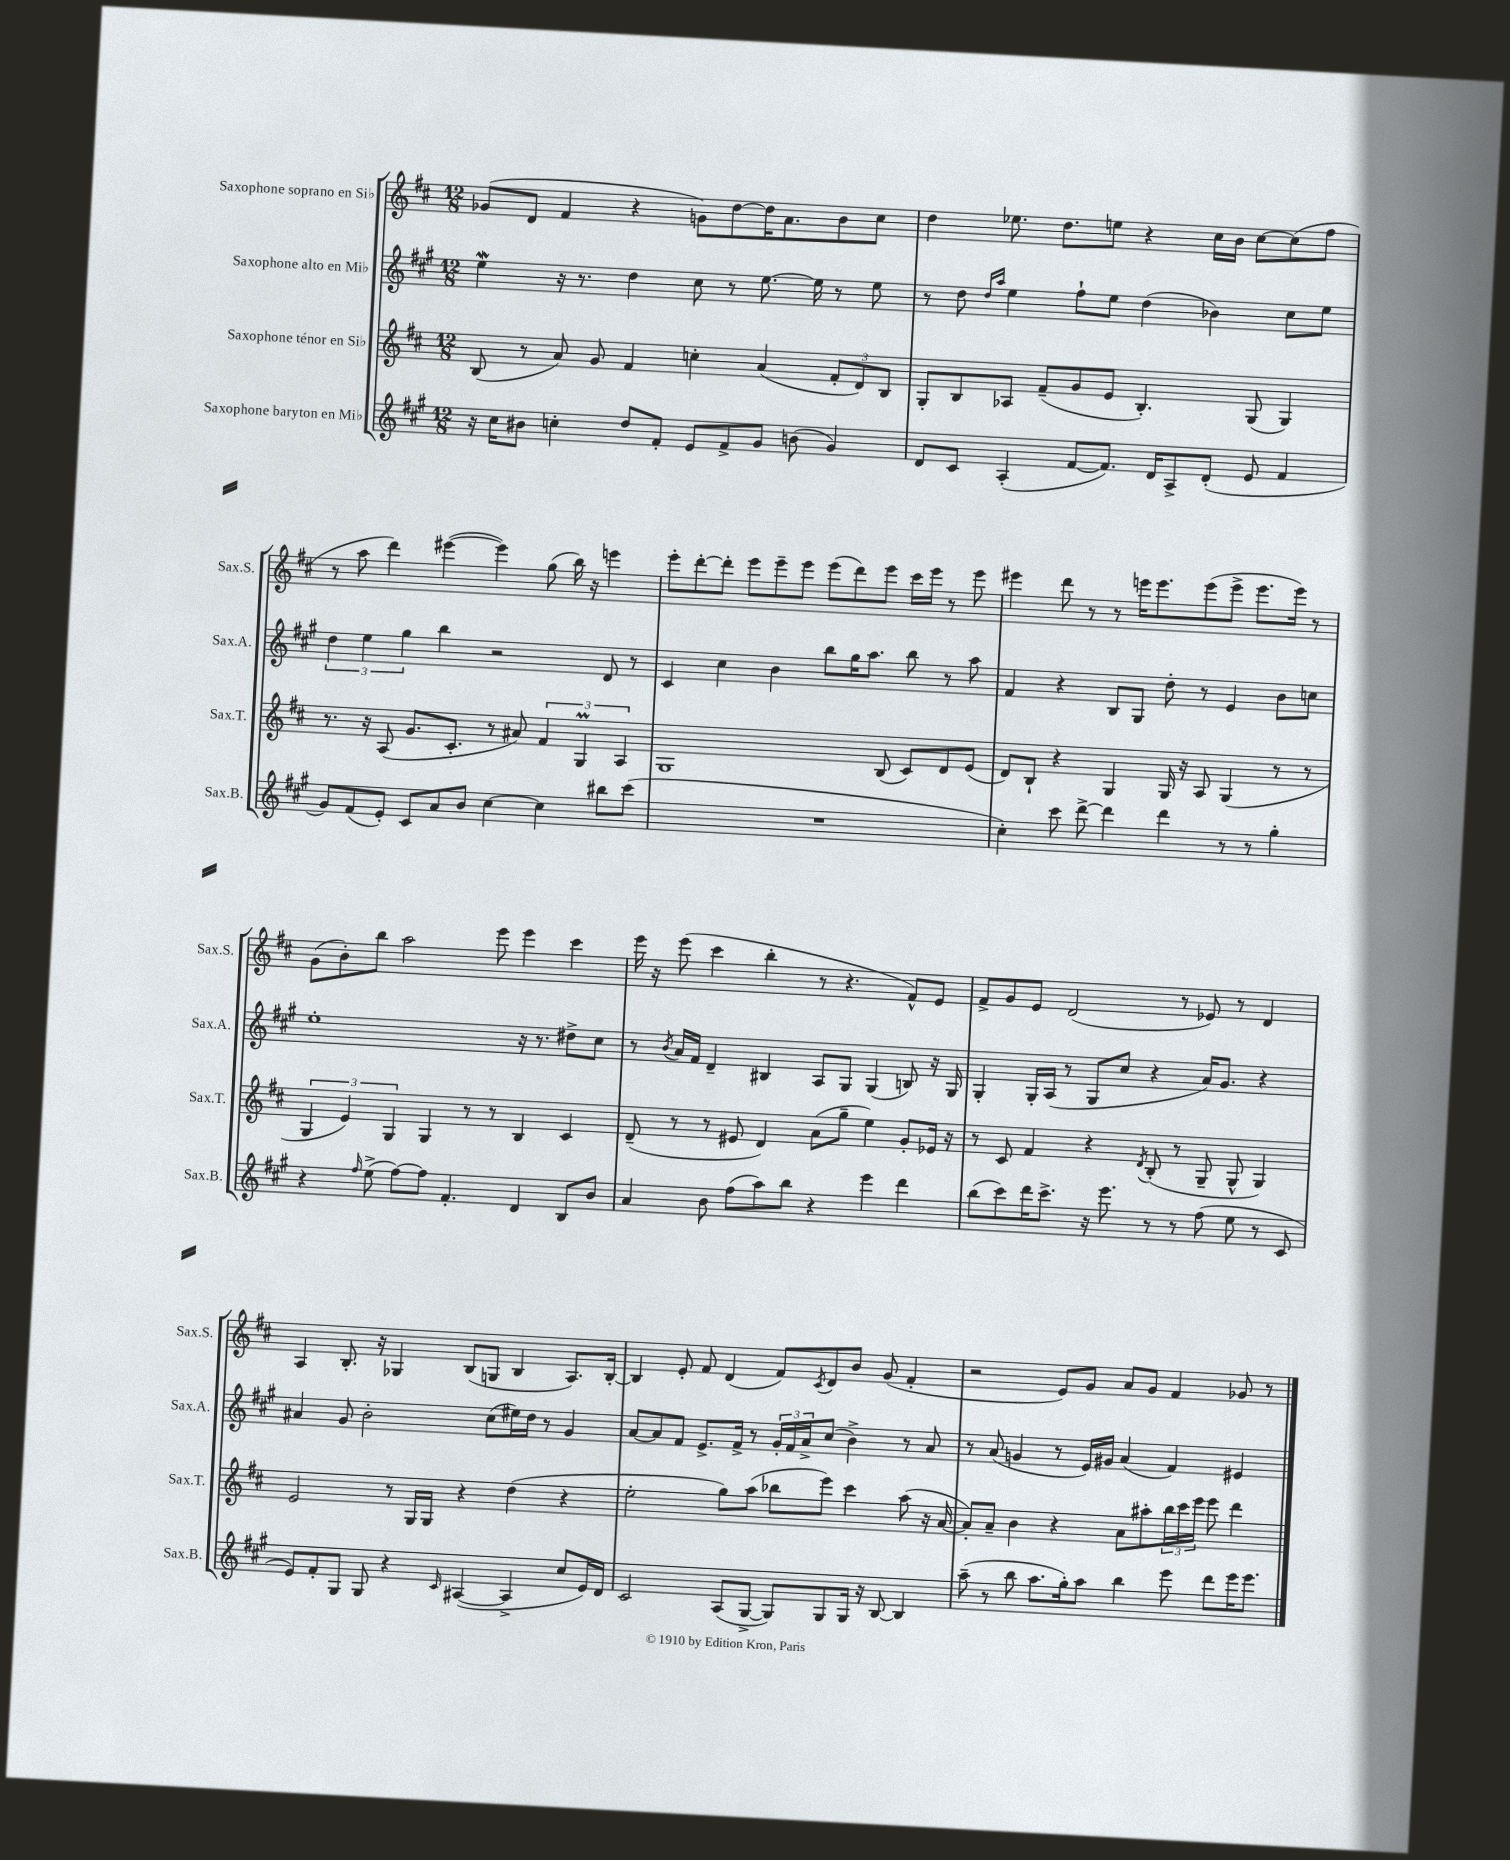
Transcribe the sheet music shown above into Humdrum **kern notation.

**kern	**kern	**kern	**kern
*staff4	*staff3	*staff2	*staff1
*clefG2	*clefG2	*clefG2	*clefG2
*k[f#c#g#]	*k[f#c#]	*k[f#c#g#]	*k[f#c#]
*M12/8	*M12/8	*M12/8	*M12/8
16r	(8B	4ee	(8g-
16cc#	.	.	.
8b#	8r	.	8d
4cc'	8a)	16r	4f#
.	.	8.r	.
.	8g	.	.
8dd	4f#	4dd	4r
8f#'	.	.	.
8e	4cc'	8cc#	8g)
8f#^	.	8r	[8dd
8g#	(4a	[8.ee	16dd]
.	.	.	8.a
(8b	.	.	.
.	.	16ee]	.
4g#)	12f#'	8r	8b
.	12d)	.	.
.	.	8ee	8cc#
.	12B	.	.
=	=	=	=
8d	8G'	8r	4dd
8c#	8B	8dd	.
.	.	16qqdd	.
.	.	16qqaa	.
(4A'	8A-	4ee	8.ee-
.	(8f#~	.	.
.	.	.	8.dd
[8f#	8g	8ff#`	.
8.f#])	8e	8ee	8ee
.	4.B')	(4dd	4r
16d	.	.	.
8A^	.	.	.
(8d'	.	4b-)	16cc#
.	.	.	16b
8e	(8G	.	[8cc#
4f#	4G)	8cc#	(8cc#]
.	.	8ee	8ff#
=	=	=	=
8g#)	8.r	6dd	8r
(8f#	.	.	8aa
.	.	6ee	.
.	16r	.	.
8e')	(8A	.	4ddd)
.	.	6gg#	.
8c#	8.g	.	.
8a	.	4bb	([4eee#
.	8.c#'	.	.
8b	.	.	.
[4cc#	8r	2r	4eee#])
.	8a#)	.	.
4cc#]	6f#	.	(8gg
.	.	.	16bb)
.	6G	.	.
.	.	.	16r
8bb#	.	8d	4eee
.	6A	.	.
(8ccc#	.	8r	.
=	=	=	=
1.r	1G	4c#	8eee'
.	.	.	[8ddd'
.	.	4cc#	8ddd']
.	.	.	8eee
.	.	4b	8eee~
.	.	.	8eee
.	.	8bb	(8eee
.	.	16gg#	8ddd)
.	.	8.aa	.
.	(8B	.	8eee
.	8c#)	8bb	16ccc#
.	.	.	16eee
.	8d	8r	8r
.	(8e	8aa	8eee
=	=	=	=
4cc#')	8d)	4f#	4eee#
.	8B`	.	.
8ccc#	4r	4r	8ddd
[8ddd^	.	.	8r
4ddd]	4G	8B	8r
.	.	8G#	16eee
.	.	.	8.eee
4ddd	16G	8dd'	.
.	16r	.	.
.	8A	8r	(8eee
8r	(4G	4e	8eee^
8r	.	.	8.eee
4gg#'	8r	8b	.
.	.	.	16eee)
.	8r	8cc	8r
=	=	=	=
4r	6G	1ee'	(8g
.	.	.	8b')
.	6e)	.	.
16qqff#	.	.	.
(8ee^	.	.	8bb
.	6G	.	.
[8ff#)	.	.	2aa
8ff#]	4G	.	.
4.f#'	.	.	.
.	8r	.	.
.	8r	.	8eee
4d	4B	16r	4eee
.	.	8.r	.
8B	4c#	8dd#^	4ccc#
8b	.	8cc#	.
=	=	=	=
4a	(8d~	8r	16eee
.	.	.	16r
.	.	8qb	.
.	8r	16a	(8eee
.	.	16f#	.
8b	8r	4d~	4ccc#
(8ff#	8e#	.	.
8aa)	4d)	4B#	4bb'
8bb	.	.	.
4r	(8a	8A	8r
.	8gg~	8G#	4.r
4eee	4ee)	(4G#	.
4ddd	8g'	8B)	8f#^^)
.	16e-	16r	8e
.	16r	16G#	.
=	=	=	=
(8bb	8r	4G#'	8f#^
8ccc#)	8c#	.	8g
16ddd	4f#	16G#'	8e
8.ccc#^	.	(16A	.
.	.	8r	(2d
16r	4r	8G#	.
8.eee	.	.	.
.	.	8cc#	.
.	8qd	.	.
8r	(8B'	4r	.
8r	8r	.	8r
(8ff#	8G~	16a)	8e-)
.	.	8.g#	.
8ee	8G^^	.	8r
8r	4G)	4r	4d
8c#	.	.	.
=	=	=	=
8e)	2e	4a#	4A
8f#'	.	.	.
8G#	.	8g#	8.B'
8G#	.	2b'	.
.	.	.	16r
4r	8r	.	4G-
.	16G	.	.
.	16G	.	.
16qqc#	.	.	.
([4A#	4r	.	(8B
.	.	(8cc#	8G
4A#^]	(4dd	16ee#)	4B
.	.	16dd	.
.	.	8r	.
8cc#	4r	4g#	8.A)
16e)	.	.	.
16d	.	.	[16B'
=	=	=	=
2c#	2ee'	[8a	4B]
.	.	8a]	.
.	.	8f#	8e'
.	.	8.e^	8f#
(8A	8gg)	.	(4d
.	.	16f#^	.
[8G#^	(8aa	8r	.
8G#])	8bb-	24g#'	8f#)
.	.	24f#	.
.	.	24a^	.
.	.	.	8qc#
8G#	8eee)	(8cc#	8d
16G#	4ccc#	4b^)	8b
16r	.	.	.
[8B	.	.	(8g
4B]	(8aa	8r	4f#'
.	16r	8a	.
.	[16a	.	.
=	=	=	=
(8aa~	8a'])	8r	2r
8r	8a~	(8a	.
8bb	4b	4g	.
8.aa	.	.	.
.	4r	8r	8e)
16gg#')	.	.	.
8aa	.	16e)	8g
.	.	16g#	.
4bb	8a	(4a	8a
.	8aa#'	.	8g
8eee	24bb	4f#)	4f#
.	24ccc#	.	.
.	24eee	.	.
8ddd	8eee	.	.
16eee	4ddd	4e#	8g-
8.eee	.	.	.
.	.	.	8r
==	==	==	==
*-	*-	*-	*-
